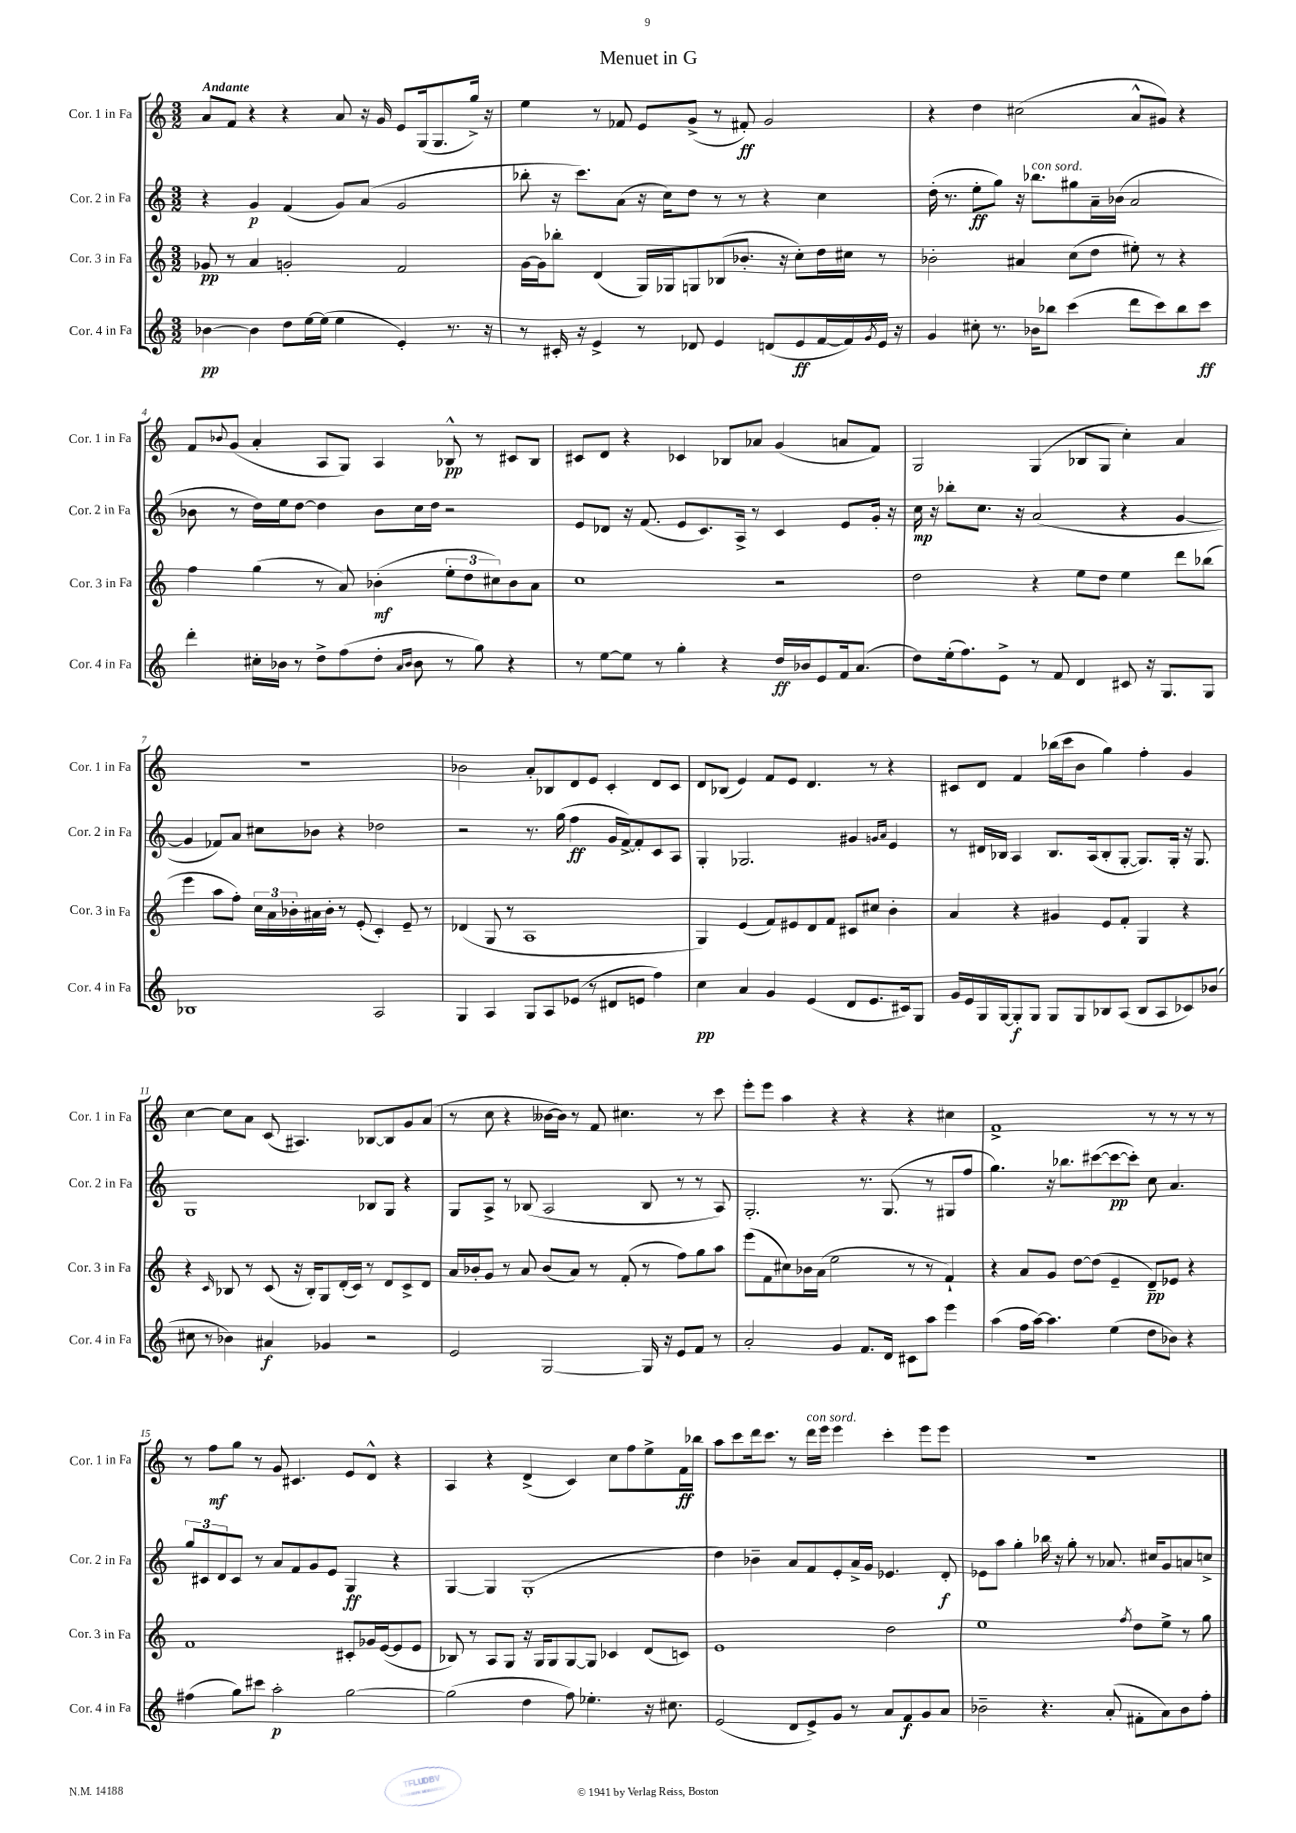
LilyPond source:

\header { title = "Menuet in G" }
<<
\new StaffGroup <<
\new Staff = "s0" \with { instrumentName = "Cor. 1 in Fa" shortInstrumentName = "Cor. 1 in Fa" } {
    \clef treble \key c \major \numericTimeSignature \time 3/2 \tempo "Andante"
    a'8 f'8 r4 r4 a'8 r16 g'16 e'8 g16( g8. g''16->) r16 |
    e''4 r8 fes'8 e'8 g'8->( r8 fis'8-.\ff) g'2 |
    r4 d''4 cis''2( a'8-^ gis'8) r4 |
    f'8 \appoggiatura { bes'8 } g'8( a'4-. a8 g8) a4 bes8-^\pp r8 cis'8 bes8 |
    cis'8 d'8 r4 ces'4 bes8 aes'8 g'4( a'8 f'8) |
    g2 g4( bes8 g8 c''4-.) a'4 |
    R1. |
    bes'2 a'8-. bes8 d'8 e'8 c'4-. d'8 c'8 |
    d'8 bes8( e'4) f'8 e'8 d'4. r8 r4 |
    cis'8 d'8 f'4 bes''16( c'''16 b'8 g''4) f''4-. g'4 |
    c''4~ c''8 a'8 c'8( ais4.) bes8~ bes8 g'8 a'8( |
    r8 c''8 r4 beses'16~ beses'16) r8 f'8 cis''4. r8 c'''8 |
    e'''8-. e'''8 a''4 r4 r4 r4 cis''4 |
    f'1-> r8 r8 r8 r8 |
    r8 f''8\mf g''8 r8 g'8 cis'4. e'8 d'8-^ r4 |
    a4 r4 d'4->( c'4) c''8 f''8 e''8-> f'16\ff bes''16 |
    a''8 c'''8 d'''16 c'''8. r8 d'''16^\markup { \italic "con sord." } e'''16 e'''4 c'''4-. e'''8 e'''8 |
    R1. \bar "|." |
}
\new Staff = "s1" \with { instrumentName = "Cor. 2 in Fa" shortInstrumentName = "Cor. 2 in Fa" } {
    \clef treble \key c \major \numericTimeSignature \time 3/2
    r4 g'4\p f'4( g'8) a'8( g'2 |
    bes''8-. r16 c'''8.) a'8( r16 c''16) d''8 r8 r8 r4 c''4 |
    d''16-.( r8. e''8-.\ff g''8) r16 bes''8.^\markup { \italic "con sord." } gis''8 a'16-- bes'16( a'2 |
    bes'8 r8 d''16) e''16 d''8~ d''4 bes'8 c''16 d''16 r2 |
    e'8 des'8 r16 f'8.( e'8 c'8.) a16-> r8 c'4 e'8 g'16-. r16 |
    c''16\mp r16 bes''8-. c''8. r16 a'2( r4 g'4~ |
    g'4 fes'8) a'8 cis''8 bes'8 r4 des''2 |
    r2 r8. g''16( f''4\ff g'16 f'16~->) f'8-. c'8 a8 |
    g4-. ges2. gis'4 \grace { g'16 a'16 } e'4 |
    r8 dis'16 bes16 a4 bes8. a16( bes8-. g8~-. g8.) g16-. r16 g8. |
    g1 bes8 g8 r4 |
    g8 a8-> r8 bes8( a2 bes8 r8 r8 a8) |
    g2.-. r8. g8.( r8 gis8 f''8 |
    g''4.) r16 bes''8. cis'''8~( cis'''8~\pp cis'''8-.) c''8 a'4. |
    \tuplet 3/2 { g''8 cis'8 d'8 } cis'8 r8 a'8 f'8 g'8 e'8 g4\ff r4 |
    g4~ g4 g1-.( |
    d''4) bes'4-- a'8 f'8 e'8-. a'16-> g'16 ees'4. d'8-.\f |
    ees'8 a''8 g''4-. bes''16 r16 g''8-. r8 aes'8. cis''16 g'8 a'8 c''8-> \bar "|." |
}
\new Staff = "s2" \with { instrumentName = "Cor. 3 in Fa" shortInstrumentName = "Cor. 3 in Fa" } {
    \clef treble \key c \major \numericTimeSignature \time 3/2
    ges'8\pp r8 a'4 g'2-. f'2 |
    g'16~ g'16 bes''8-. d'4( g16) ges16 g8 bes8( bes'8.-. r16 c''8-.) d''16 cis''16 r8 |
    bes'2-. ais'4 c''8( d''8 eis''8-.) r8 r4 |
    f''4 g''4( r8 a'8) bes'4-.\mf( \tuplet 3/2 { e''8-. d''8 cis''8) } bes'8 a'8 |
    c''1 r2 |
    d''2 r4 e''8 d''8 e''4 d'''8 bes''8( |
    e'''4 a''8 f''8-.) \tuplet 3/2 { c''16 a'16 bes'16-. } ais'16 bes'16-. r8 e'8-.( c'4-.) e'8-- r8 |
    des'4( g8 r8 a1 |
    g4) e'4( f'8) eis'8 d'8 f'8 cis'8 cis''8 b'4-. |
    a'4 r4 gis'4 e'8 f'8-. g4 r4 |
    r4 \grace { c'16 } bes8 r8 c'8( r16 bes16-.) g8 d'16-.( c'16) r8 d'8 c'8-> d'8 |
    a'16 bes'16-. g'8 r8 a'8 bes'8( a'8) r8 f'8-.( r8 f''8) g''8 a''8 |
    e'''8( f'8 cis''8) bes'16 a'16( e''2 r8 r8 f'4-!) |
    r4 a'8 g'8 d''8~ d''8( e'4-- d'8--\pp) ees'8 r4 |
    f'1 cis'8-. ges'16 e'16~( e'8 e'8 |
    bes8) r8 a8 g8 r16 g16 g8 g8~ g8 ces'4 d'8( c'8) |
    e'1 d''2 |
    e''1 \acciaccatura { f''8 } d''8 e''8-> r8 g''8 \bar "|." |
}
\new Staff = "s3" \with { instrumentName = "Cor. 4 in Fa" shortInstrumentName = "Cor. 4 in Fa" } {
    \clef treble \key c \major \numericTimeSignature \time 3/2
    bes'4~\pp bes'4 d''8 e''16~ e''16( e''4 e'4-.) r8. r16 |
    r8 cis'16-. r16 e'4-> r8 des'8 e'4 d'8( e'8\ff f'16~ f'16) \acciaccatura { g'8 } e'16 r16 |
    g'4 cis''8-. r8. bes'16 bes''8 c'''4( d'''8 c'''8) bes''8 c'''8\ff |
    d'''4-. cis''16-. bes'16 r8 d''8-> f''8( d''8-. \grace { a'16 bes'16 } bes'8 r8 g''8) r4 |
    r8 e''8~ e''8 r8 g''4-. r4 d''16\ff bes'16 e'8 f'16 a'8.( |
    d''8) e''16-.( f''8.) e'8-> r8 f'8 d'4 cis'8 r16 g8. g8 |
    bes1 a2 |
    g4 a4 g8 a8 ees'8( r8 dis'8 e'8 f''4) |
    c''4\pp a'4 g'4 e'4( d'8 e'8. cis'16) g8 |
    g'16 e'16 g16 g16~ g8-.\f g8 g8 g8 bes8 a8( bes8 a8 ces'8) bes'8( |
    cis''8 r8 bes'4) ais'4\f ges'4 r2 |
    e'2 g2~ g16 r16 e'8 f'8 r8 |
    a'2-. g'4 f'8. d'16 cis'8 a''8 e'''4 |
    a''4( f''16 a''16~) a''4. e''4( d''8 bes'8) r4 |
    fis''4( g''8) cis'''8 a''2-.\p g''2~ |
    g''2( d''4 f''8) ees''4.-. r16 cis''8. |
    e'2( d'8 e'8->) g'8 r8 a'8 f'8\f g'8 a'8 |
    bes'2-- r4. a'8-.( fis'8-. a'8) bes'8 f''8-. \bar "|." |
}
>>
>>
